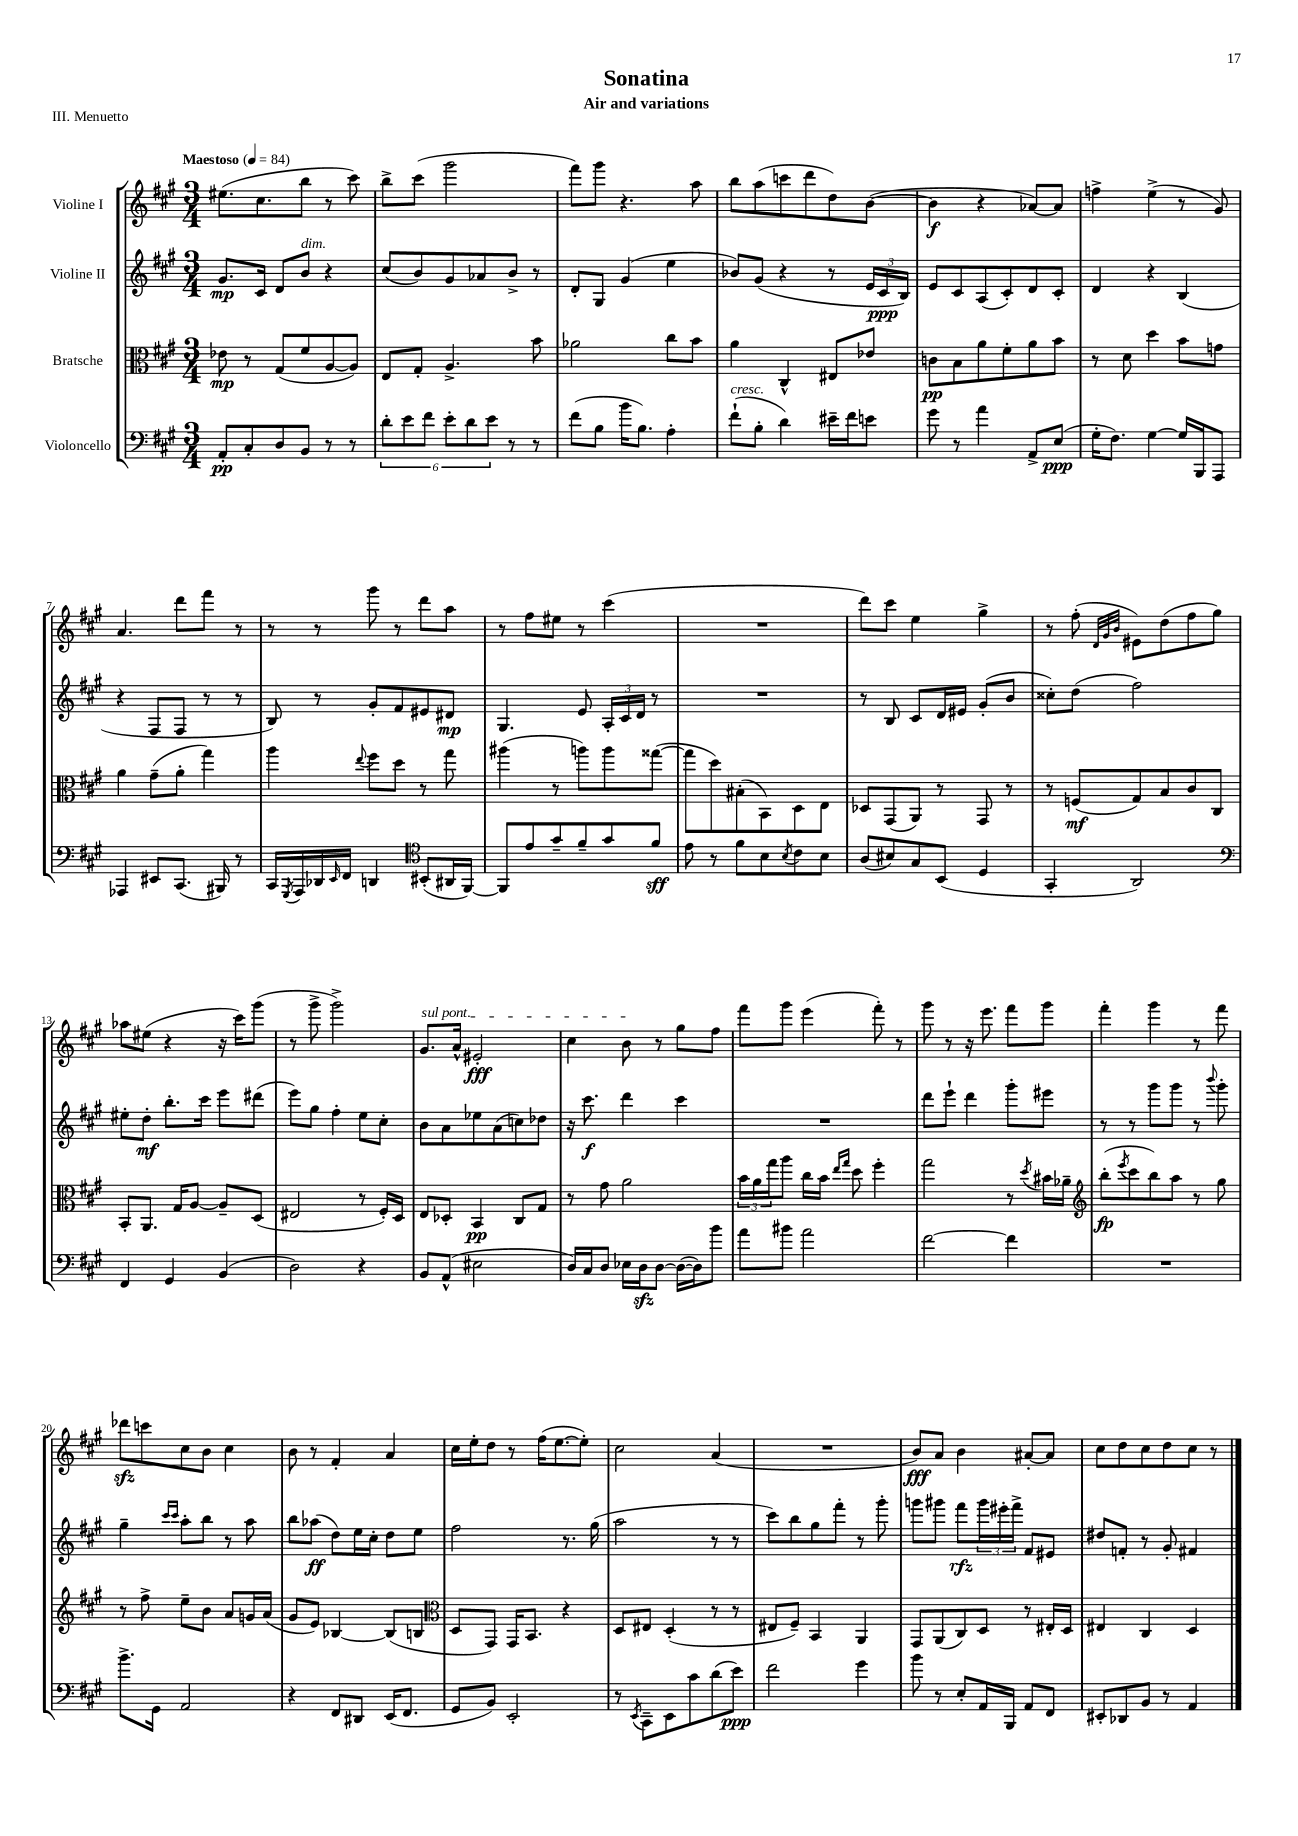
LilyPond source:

\header { title = "Sonatina" subtitle = "Air and variations" piece = "III. Menuetto" }
<<
\new StaffGroup <<
\new Staff = "s0" \with { instrumentName = "Violine I" } {
    \clef treble \key a \major \numericTimeSignature \time 3/4 \tempo "Maestoso" 4 = 84
    eis''8.( cis''8. b''8 r8 cis'''8) |
    b''8-> cis'''8( gis'''2 |
    fis'''8) gis'''8 r4. a''8 |
    b''8 a''8( c'''8 d'''8 d''8) b'8~( |
    b'4\f r4 aes'8~) aes'8 |
    f''4-> e''4->( r8 gis'8) |
    a'4. d'''8 fis'''8 r8 |
    r8 r8 gis'''8 r8 d'''8 a''8 |
    r8 fis''8 eis''8 r8 cis'''4( |
    R2. |
    d'''8) cis'''8 e''4 gis''4-> |
    r8 fis''8-.( \grace { d'32 gis'32 b'32 } eis'8) d''8( fis''8 gis''8) |
    aes''8 eis''8( r4 r16 cis'''16) gis'''8( |
    r8 gis'''8-> gis'''2->) |
    \once \override TextSpanner.bound-details.left.text = \markup { \italic "sul pont." } gis'8.\startTextSpan a'16-^ eis'2-.\fff |
    cis''4 b'8\stopTextSpan r8 gis''8 fis''8 |
    fis'''8 gis'''8 e'''4( fis'''8-.) r8 |
    gis'''8 r8 r16 e'''8. fis'''8 gis'''8 |
    fis'''4-. gis'''4 r8 fis'''8 |
    des'''8\sfz c'''8 cis''8 b'8 cis''4 |
    b'8 r8 fis'4-. a'4 |
    cis''16 e''16-. d''8 r8 fis''16( e''8.~ e''8-.) |
    cis''2 a'4( |
    R2. |
    b'8\fff) a'8 b'4 ais'8~-. ais'8 |
    cis''8 d''8 cis''8 d''8 cis''8 r8 \bar "|." |
}
\new Staff = "s1" \with { instrumentName = "Violine II" } {
    \clef treble \key a \major \numericTimeSignature \time 3/4
    gis'8.\mp cis'16 d'8 b'8^\markup { \italic "dim." } r4 |
    cis''8( b'8) gis'8 aes'8 b'8-> r8 |
    d'8-. gis8 gis'4( e''4 |
    bes'8) gis'8( r4 r8 \tuplet 3/2 { e'16 cis'16\ppp b16) } |
    e'8 cis'8 a8( cis'8-.) d'8 cis'8-. |
    d'4 r4 b4( |
    r4 fis8 fis8 r8 r8 |
    b8) r8 gis'8-. fis'8 eis'8 dis'8\mp |
    gis4. e'8 \tuplet 3/2 { a16-. cis'16 d'16 } r8 |
    R2. |
    r8 b8 cis'8 d'16 eis'16 gis'8-.( b'8 |
    cisis''8-.) d''8( fis''2) |
    eis''8-. d''8-.\mf b''8.-. cis'''16 e'''8 dis'''8( |
    e'''8) gis''8 fis''4-. e''8 cis''8-. |
    b'8 a'8 ees''8 a'8( c''8) des''8 |
    r16 cis'''8.\f d'''4 cis'''4 |
    R2. |
    d'''8 e'''8-! d'''4 gis'''8-. eis'''8 |
    r8 r8 gis'''8 gis'''8 r8 \appoggiatura { b'''8 } gis'''8-. |
    gis''4-- \grace { cis'''16 cis'''16 } a''8-. b''8 r8 a''8 |
    b''8 aes''8\ff( d''8) e''16 cis''16-. d''8 e''8 |
    fis''2 r8. gis''16( |
    a''2 r8 r8 |
    cis'''8) b''8 gis''8 fis'''8-. r8 gis'''8-. |
    g'''8 gis'''8 fis'''8\rfz \tuplet 3/2 { gis'''16 eis'''16-. fis'''16-> } fis'8 eis'8 |
    dis''8 f'8-. r8 gis'8-. fis'4 \bar "|." |
}
\new Staff = "s2" \with { instrumentName = "Bratsche" } {
    \clef alto \key a \major \numericTimeSignature \time 3/4
    ees'8\mp r8 gis8( fis'8 a8~ a8) |
    e8 gis8-. a4.-> b'8 |
    aes'2 cis''8 b'8 |
    a'4 cis4-^ eis8 ees'8 |
    c'8\pp b8 a'8 fis'8-. a'8 b'8 |
    r8 d'8 d''4 b'8 g'8 |
    a'4 gis'8--( a'8-. gis''4) |
    a''4 \appoggiatura { e''8 } fis''8 d''8 r8 gis''8 |
    ais''4( r8 a''8) a''8 gisis''8~( |
    gisis''8 d''8) bis8-.( b,8) d8 e8 |
    des8 gis,8( a,8) r8 gis,8 r8 |
    r8 f8\mf( gis8) b8 cis'8 cis8 |
    b,8-. a,8. gis16 a8~ a8-- d8( |
    eis2 r8 fis16-.) d16 |
    e8 des8-. b,4\pp cis8 gis8 |
    r8 gis'8 a'2 |
    \tuplet 3/2 { b'16 a'16 gis''16 } a''8 cis''16 b'16 \grace { e''16 gis''16 } d''8 fis''4-. |
    gis''2 r8 \acciaccatura { d''8 } bis'16 aes'16-- |
    \clef treble b''8-.\fp( \acciaccatura { e'''8 } cis'''8 b''8) a''8 r8 gis''8 |
    r8 fis''8-> e''8-- b'8 a'8 g'16 a'16( |
    gis'8 e'8) bes4~ bes8( b8 |
    \clef alto d8 gis,8) gis,16 b,8. r4 |
    d8 eis8 d4-.( r8 r8 |
    eis8 fis8--) b,4 a,4 |
    gis,8 a,8( cis8) d8 r8 eis16-. d16 |
    eis4 cis4 d4 \bar "|." |
}
\new Staff = "s3" \with { instrumentName = "Violoncello" } {
    \clef bass \key a \major \numericTimeSignature \time 3/4
    a,8-.\pp cis8-. d8 b,8 r8 r8 |
    \tuplet 6/4 { d'8-. e'8 fis'8 e'8-. d'8 e'8 } r8 r8 |
    fis'8( b8 b'16 b8.) a4-. |
    fis'8-!^\markup { \italic "cresc." }( b8-. d'4) eis'16-- fis'16 e'8 |
    gis'8 r8 a'4 a,8-> e8\ppp( |
    gis16-. fis8.) gis4~ gis16 b,,16 a,,8 |
    aes,,4 eis,8 cis,8.( bis,,16) r8 |
    cis,16 \acciaccatura { gis,,8 } a,,16 des,16 \grace { e,16 } fis,16 d,4 \clef tenor bis,8-.( ais,16 fis,16~) |
    fis,8 e'8 gis'8-- fis'8-- gis'8 fis'8\sff |
    e'8 r8 fis'8 b8 \acciaccatura { b8 } cis'8 b8 |
    a8( bis8) gis8 b,8( d4 |
    gis,4-. a,2) |
    \clef bass fis,4 gis,4 b,4( |
    d2) r4 |
    b,8 a,8-^( eis2 |
    d16) cis16 d8 ees16 d16\sfz d8~ d16~( d16) b'8 |
    a'8 bis'8 a'2 |
    fis'2~ fis'4 |
    R2. |
    b'8.-> gis,16 a,2 |
    r4 fis,8 dis,8 e,16( fis,8. |
    gis,8 b,8) e,2-. |
    r8 \acciaccatura { e,8 } cis,8-- e,8 cis'8 d'8( e'8\ppp) |
    fis'2 gis'4 |
    b'8 r8 e8-. a,16 b,,16 a,8 fis,8 |
    eis,8-. des,8 b,8 r8 a,4 \bar "|." |
}
>>
>>
